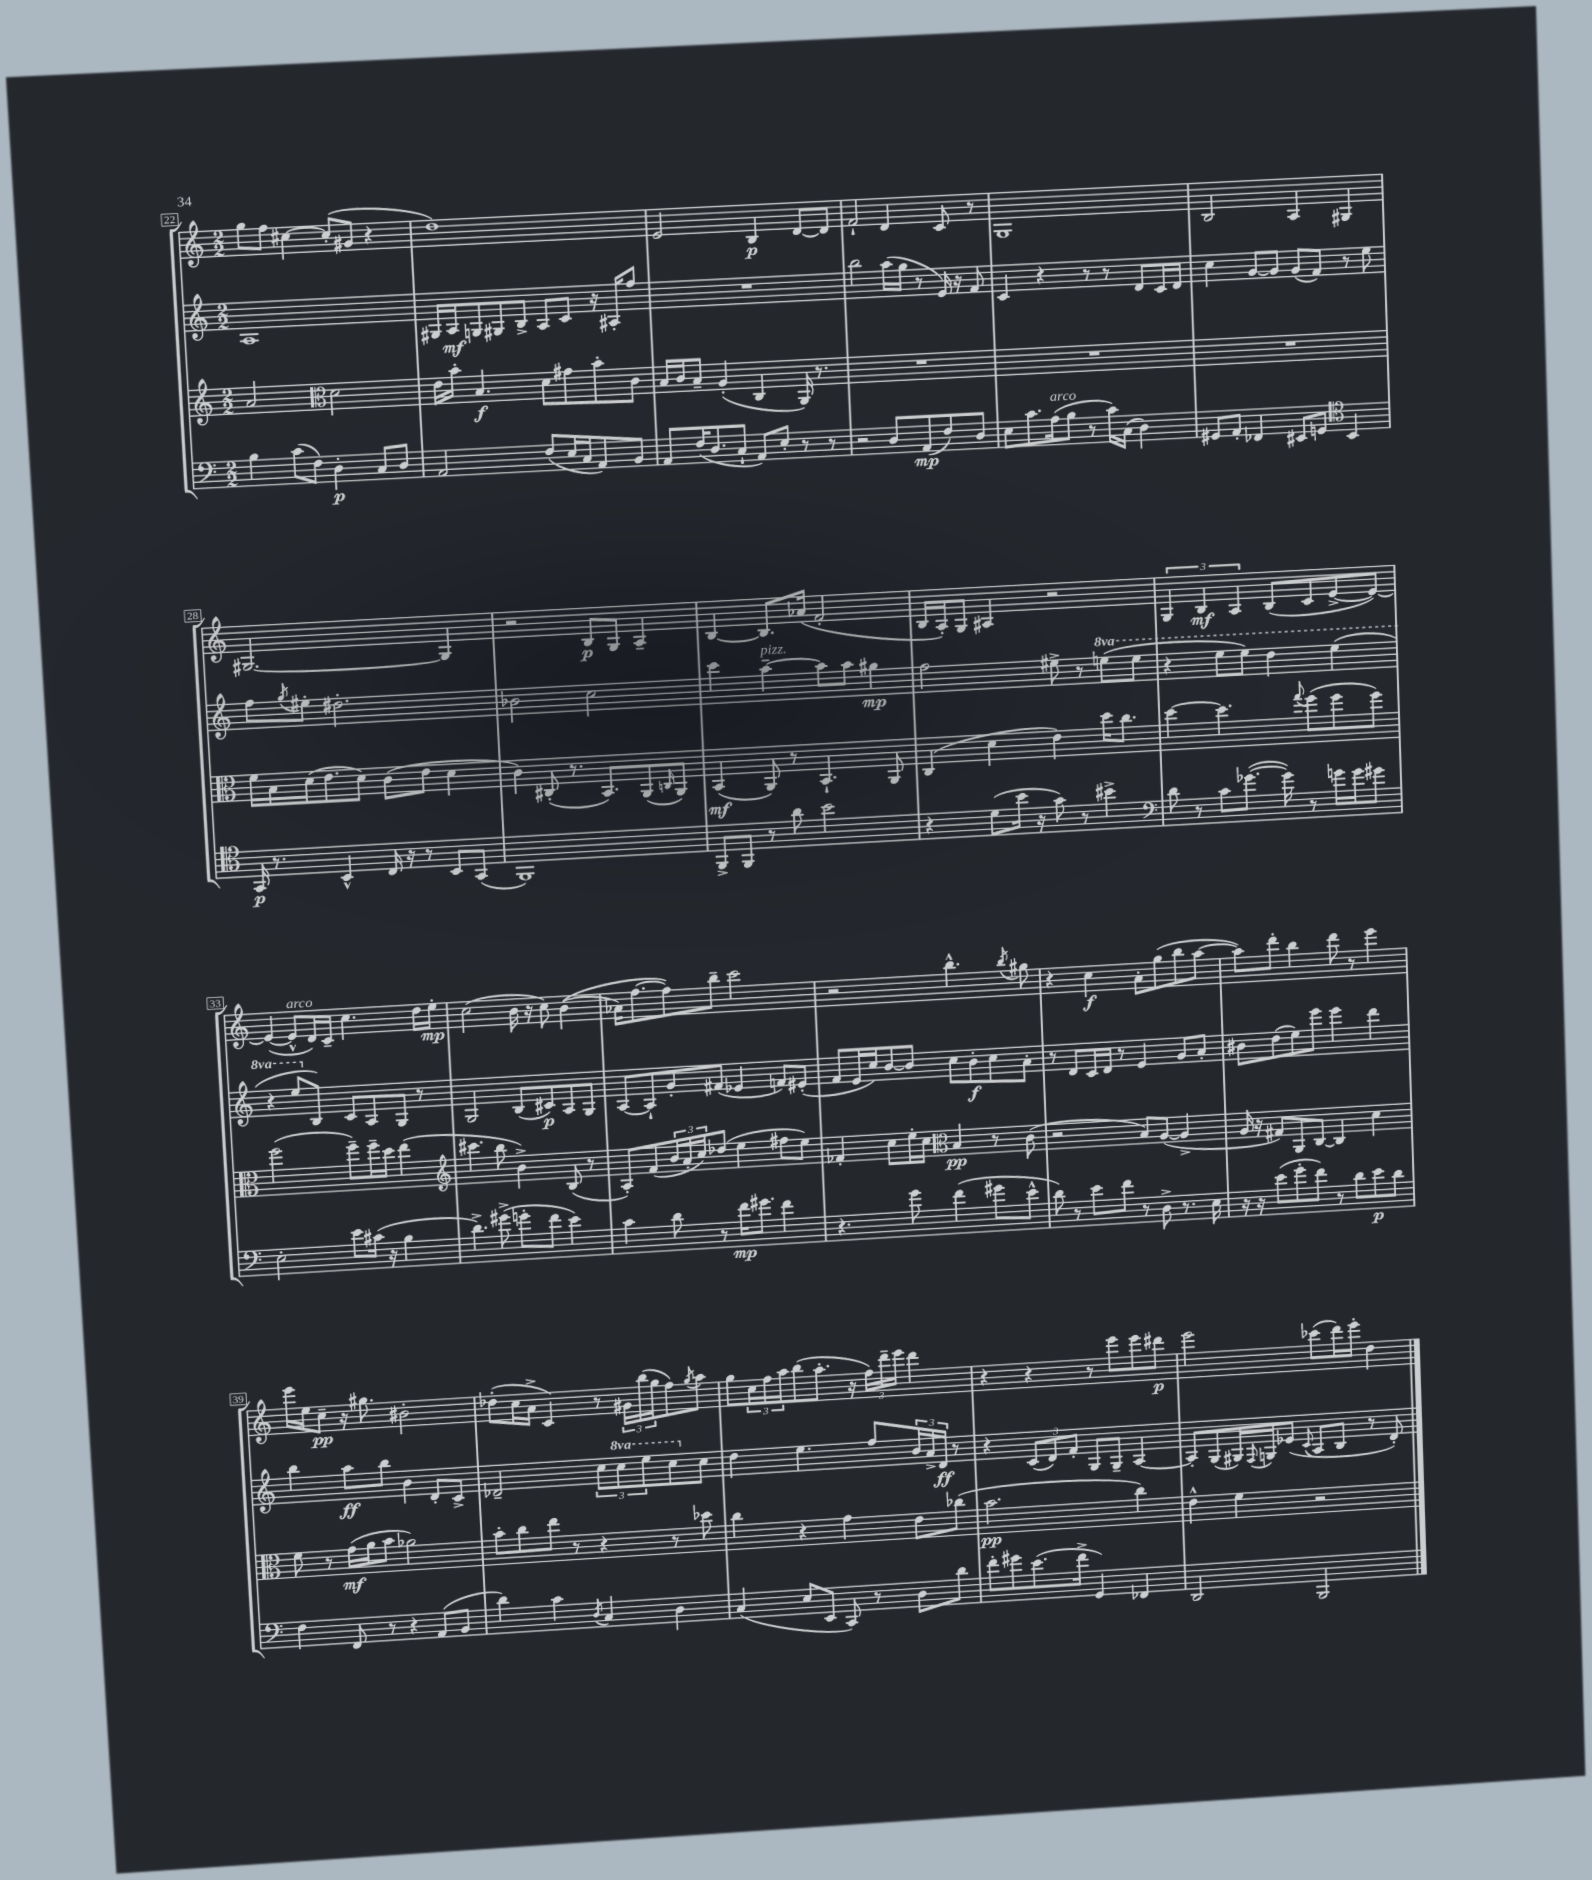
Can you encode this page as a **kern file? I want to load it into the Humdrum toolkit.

**kern	**dynam	**kern	**dynam	**kern	**dynam	**kern	**dynam
*part4	*part4	*part3	*part3	*part2	*part2	*part1	*part1
*staff4	*staff4	*staff3	*staff3	*staff2	*staff2	*staff1	*staff1
*clefF4	*	*clefG2	*	*clefG2	*	*clefG2	*
*k[]	*	*k[]	*	*k[]	*	*k[]	*
*M2/2	*	*M2/2	*	*M2/2	*	*M2/2	*
=22	=22	=22	=22	=22	=22	=22	=22
4B\	.	2a/	.	1A	.	8gg\L	.
.	.	.	.	.	.	8ff\J	.
(8c\L	.	.	.	.	.	[4cc#X\	.
8F\J)	.	.	.	.	.	.	.
*	*	*clefC3	*	*	*	*	*
4D'\	p	2d\	.	.	.	(8cc#'/L]	.
.	.	.	.	.	.	8g#X/J	.
8C/L	.	.	.	.	.	4r	.
8D/J	.	.	.	.	.	.	.
=23	=23	=23	=23	=23	=23	=23	=23
2AA/	.	16e\LL	.	16G#X/LL	.	1dd)	.
.	.	16b'\JJ	.	16A/J	mf	.	.
.	.	4.B/	f	8Gn/	.	.	.
.	.	.	.	8G#X/	.	.	.
.	.	.	.	8B^/J	.	.	.
(8F/L	.	8d\L	.	8A/L	.	.	.
16E/L	.	8g#X\	.	8c/J	.	.	.
16C/J	.	.	.	.	.	.	.
8AA/)	.	8b'\	.	16r	.	.	.
.	.	.	.	16A#X'/KL	.	.	.
8BB/J	.	8c\J	.	8ff/J	.	.	.
=24	=24	=24	=24	=24	=24	=24	=24
8AA/L	.	16B/LL	.	1r	.	2e/	.
.	.	16c/J	.	.	.	.	.
(16F/K	.	8B~/J	.	.	.	.	.
8.D/	.	.	.	.	.	.	.
.	.	(4A'/	.	.	.	.	.
8C`/J	.	.	.	.	.	.	.
8AA/L)	.	4C/	.	.	.	4B/	p
8E'/J	.	.	.	.	.	.	.
8r	.	16AA/)	.	.	.	[8d/L	.
.	.	8.r	.	.	.	.	.
8r	.	.	.	.	.	8d/J]	.
=25	=25	=25	=25	=25	=25	=25	=25
2r	.	1r	.	2bb\	.	2f`/	.
8D/L	.	.	.	(16aa\LL	.	4d/	.
.	.	.	.	16gg\JJ	.	.	.
(8AA/	mp	.	.	8r	.	.	.
8F/)	.	.	.	16e/)	.	8c/	.
.	.	.	.	16r	.	.	.
8D/J	.	.	.	8f/	.	8r	.
=26	=26	=26	=26	=26	=26	=26	=26
8E\L	.	1r	.	4c/	.	1G	.
8.c\	.	.	.	.	.	.	.
.	.	.	.	4r	.	.	.
!LO:TX:a:i:t=arco	!	!	!	!	!	!	!
(16A\k	.	.	.	.	.	.	.
8B\J	.	.	.	.	.	.	.
8r	.	.	.	8r	.	.	.
16c\LL)	.	.	.	8r	.	.	.
(16C\JJ	.	.	.	.	.	.	.
4D\)	.	.	.	8d/L	.	.	.
.	.	.	.	16c/L	.	.	.
.	.	.	.	16d/JJ	.	.	.
=27	=27	=27	=27	=27	=27	=27	=27
8GG#X/L	.	1r	.	4cc\	.	2B/	.
8AA'/J	.	.	.	.	.	.	.
4FF-X/	.	.	.	[8g/L	.	.	.
.	.	.	.	8g/J]	.	.	.
8EE#X/L	.	.	.	(8g/L	.	4A/	.
8GGn/J	.	.	.	8f/J)	.	.	.
*clefC4	*	*	*	*	*	*	*
4BB/	.	.	.	8r	.	4G#X/	.
.	.	.	.	8ee\	.	.	.
!!LO:LB:g=z
=28	=28	=28	=28	=28	=28	=28	=28
16GG/	p	16f\LL	.	8ff\L	.	[2.G#X/	.
8.r	.	16B\	.	.	.	.	.
.	.	.	.	8qgg/	.	.	.
.	.	(16d\J	.	8ee#X'\J	.	.	.
.	.	8.e\	.	.	.	.	.
4BB^^/	.	.	.	2.dd#X'\	.	.	.
.	.	8d\J)	.	.	.	.	.
16C/	.	(8c\L	.	.	.	.	.
16r	.	.	.	.	.	.	.
8r	.	8e\J	.	.	.	.	.
8BB/L	.	4d\	.	.	.	4G#/]	.
(8GG/J	.	.	.	.	.	.	.
=29	=29	=29	=29	=29	=29	=29	=29
1FF)	.	4c\)	.	2b-X\	.	2r	.
.	.	(8C#X'/	.	.	.	.	.
.	.	8.r	.	.	.	.	.
.	.	.	.	2cc\	.	8B/L	p
.	.	8.BB/L)	.	.	.	.	.
.	.	.	.	.	.	8G/J	.
.	.	(8AA/	.	.	.	4A~/	.
.	.	16qqCn/	.	.	.	.	.
.	.	8AA/J)	.	.	.	.	.
=30	=30	=30	=30	=30	=30	=30	=30
8FF^/L	.	(4BB/	mf	4ccc\	.	[4B/	.
8FF/J	.	.	.	.	.	.	.
!	!	!	!	!LO:TX:a:i:t=pizz.	!	!	!
8r	.	8AA/)	.	[4aa~\	.	8.B/L]	.
8a\	.	8r	.	.	.	.	.
.	.	.	.	.	.	(16a-X/Jk	.
2b\	.	4.BB`/	.	8aa\L]	.	2f'/	.
.	.	.	.	8aa\J	.	.	.
.	.	.	.	4gg#X\	mp	.	.
.	.	8AA/	.	.	.	.	.
=31	=31	=31	=31	=31	=31	=31	=31
4r	.	(4C/	.	2ff\	.	16B/LL	.
.	.	.	.	.	.	16A'/J)	.
.	.	.	.	.	.	8G/J	.
(8d\L	.	4d\	.	.	.	4A#X/	.
16b\Jk	.	.	.	.	.	.	.
16r	.	.	.	.	.	.	.
8g\)	.	4e\)	.	8ee#X^\	.	2r	.
8r	.	.	.	8r	.	.	.
*	*	*	*	*8va	*	*	*
4b#X^\	.	16dd\KL	.	(8eeen\L	.	.	.
.	.	8.cc\J	.	.	.	.	.
.	.	.	.	8eee\J	.	.	.
=32	=32	=32	=32	=32	=32	=32	=32
*clefF4	*	*	*	*	*	*	*
8d\	.	[4dd\	.	4r	.	6G/	.
8r	.	.	.	.	.	.	.
.	.	.	.	.	.	6B/	mf
8c\L	.	4.dd\]	.	8eee\L	.	.	.
.	.	.	.	.	.	6A/	.
([8.g-X\J	.	.	.	8eee\J)	.	.	.
.	.	.	.	4ddd\	.	(8B/L	.
16g-\])	.	.	.	.	.	.	.
.	.	8qqgg/	.	.	.	.	.
8r	.	(8ff\L	.	.	.	8c/	.
16gn\LL	.	8ff\	.	(4eee\	.	[8e^/	.
16g\J	.	.	.	.	.	.	.
8g#X\J	.	8ff\J)	.	.	.	8e/J_)	.
!!LO:LB:g=z
=33	=33	=33	=33	=33	=33	=33	=33
2E'\	.	(2ff\	.	4r	.	(4e/_	.
!	!	!	!	!	!	!LO:TX:a:i:t=arco	!
.	.	.	.	8eee/L	.	8e^^/L]	.
*	*	*	*	*X8va	*	*	*
.	.	.	.	8B/J)	.	16d/L)	.
.	.	.	.	.	.	16c~/JJ	.
8e\L	.	8ff~\L)	.	8c/L	.	4.cc\	.
(16c#X\Jk	.	16ff~\L	.	8A/	.	.	.
16r	.	16dd\JJ	.	.	.	.	.
4B\	.	(4ee\	.	8G/J	.	.	.
.	.	.	.	8r	.	16dd\LL	.
.	.	.	.	.	.	16ee'\JJ	mp
=34	=34	=34	=34	=34	=34	=34	=34
*	*	*clefG2	*	*	*	*	*
4.d^\)	.	4.ccc#X\	.	2G/	.	(2cc\	.
(8g#X^\	.	8bb\	.	.	.	.	.
8gn'\L	.	4b^\)	.	(8B/L	.	16b\	.
.	.	.	.	.	.	16r	.
8f\J	.	.	.	8c#X/)	p	8cc\)	.
4e\)	.	(8B/	.	8A/	.	((4b\	.
.	.	8r	.	8G/J	.	.	.
=35	=35	=35	=35	=35	=35	=35	=35
4c\	.	8A'/L)	.	[8A/L	.	16a-X\KL)	.
.	.	.	.	.	.	[8.ff\	.
.	.	(8f/	.	8A`/]	.	.	.
8d\	.	24b/L	.	8g'/	.	8ff\])	.
.	.	24a'/	.	.	.	.	.
.	.	24cc/J)	.	.	.	.	.
8r	.	(8dd-X/J	.	(8f#X/J	.	8bb~\J	.
16f\KL	mp	4ee\	.	4e-X/	.	2ccc\	.
8.g#X\J	.	.	.	.	.	.	.
4f\	.	8ff#X\L	.	8fn/L)	.	.	.
.	.	8ee\J)	.	(8e#X'/J	.	.	.
=36	=36	=36	=36	=36	=36	=36	=36
4.r	.	4f-X'/	.	8f/L	.	2r	.
.	.	.	.	16e/L	.	.	.
.	.	.	.	16cc/J)	.	.	.
.	.	8cc\L	.	[8b/	.	.	.
8g\	.	16ee'\L	.	8b/J]	.	.	.
.	.	16cc\JJ	.	.	.	.	.
*	*	*clefC3	*	*	*	*	*
(4f\	.	4B/	pp	8cc\L	.	4.bb^^\	.
.	.	.	.	8b'\	f	.	.
8g#X\L	.	8r	.	8cc\	.	.	.
.	.	.	.	.	.	8qbb/	.
8e^^\J	.	(8c\	.	8a'\J	.	8gg#X\	.
=37	=37	=37	=37	=37	=37	=37	=37
8d\)	.	2r	.	8r	.	4r	.
8r	.	.	.	8d/L	.	.	.
8e\L	.	.	.	16c/L	.	4cc\	f
.	.	.	.	16d/JJ	.	.	.
8f\J	.	.	.	8r	.	.	.
8r	.	8B/L)	.	4e/	.	8a'\L	.
8D^\	.	([8A/J	.	.	.	(8gg\	.
8.r	.	4A^/]	.	8g/L	.	8bb\	.
.	.	.	.	8a'/J	.	[8aa\J	.
16E\	.	.	.	.	.	.	.
=38	=38	=38	=38	=38	=38	=38	=38
16r	.	16A/	.	8b#X\L	.	8aa\L])	.
16r	.	16r	.	.	.	.	.
(8e\L	.	8G#X/L)	.	(8dd\	.	8ddd'\J	.
8g'\	.	8AA/	.	8ee\)	.	4bb\	.
8f\J)	.	[8C/J	.	8eee\J	.	.	.
8r	.	4C/]	.	4eee\	.	8ddd\	.
8d\L	.	.	.	.	.	8r	.
8e\	p	4d\	.	4ddd\	.	4eee\	.
8d\J	.	.	.	.	.	.	.
!!LO:LB:g=z
=39	=39	=39	=39	=39	=39	=39	=39
4F\	.	8f\	.	4bb\	.	16eee\LL	.
.	.	.	.	.	.	16ee\J	.
.	.	8r	.	.	.	8cc~\J	pp
8FF/	.	(16g\LL	mf	8aa\L	ff	16r	.
.	.	16a\J	.	.	.	8.gg#X\	.
8r	.	8b\J	.	8bb\J	.	.	.
4r	.	2a-X\)	.	4b\	.	2b#X'\	.
(8AA/L	.	.	.	8d'/L	.	.	.
8BB/J	.	.	.	8c^/J	.	.	.
=40	=40	=40	=40	=40	=40	=40	=40
4d\)	.	8b'\L	.	2d-X~/	.	(8dd-X'\L	.
.	.	8cc\	.	.	.	16cc\L	.
.	.	.	.	.	.	16a^\JJ	.
4c\	.	8ee\J	.	.	.	4c/)	.
.	.	8r	.	.	.	.	.
8qD/	.	.	.	.	.	.	.
4C/	.	4r	.	12cc\L	.	8r	.
*	*	*	*	*8va	*	*	*
.	.	.	.	12ccc\	.	.	.
.	.	.	.	.	.	24g#X\LL	.
.	.	.	.	12eee\	.	(24bb\	.
.	.	.	.	.	.	24gg\J	.
4D\	.	8r	.	8ccc\	.	8ff\)	.
.	.	.	.	.	.	8qgg/	.
*	*	*	*	*X8va	*	*	*
.	.	8dd-X\	.	8cc\J	.	8aa\J	.
=41	=41	=41	=41	=41	=41	=41	=41
(4C/	.	4cc\	.	4dd\	.	8gg\L	.
.	.	.	.	.	.	24cc\L	.
.	.	.	.	.	.	24ff\	.
.	.	.	.	.	.	24aa\J	.
8E/L	.	4r	.	4.ee\	.	(8bb\	.
8EE/J	.	.	.	.	.	8.aa'\J	.
8CC/)	.	4g\	.	.	.	.	.
.	.	.	.	.	.	16r	.
8r	.	.	.	8ff/L	.	24ff\LL)	.
.	.	.	.	.	.	24ddd~\	.
.	.	.	.	.	.	24eee\JJ	.
8D\L	.	8e\L	.	24b/L	.	4ddd\	.
.	.	.	.	24a^/	.	.	.
.	.	.	.	24d/JJ	ff	.	.
8d\J	.	(8cc-X\J	.	8r	.	.	.
=42	=42	=42	=42	=42	=42	=42	=42
8f'\L	.	2.b\	pp	4r	.	4r	.
8g#X\	.	.	.	.	.	.	.
(8.e\	.	.	.	(12c/L	.	4r	.
.	.	.	.	12d/)	.	.	.
.	.	.	.	12f'/J	.	.	.
16f^\Jk	.	.	.	.	.	.	.
4GG/)	.	.	.	8G/L	.	8r	.
.	.	.	.	8G~/J	.	8eee\L	.
4FF-X/	.	4cc\)	.	[4A/	.	8eee\	.
.	.	.	.	.	.	8ddd#X\J	p
=43	=43	=43	=43	=43	=43	=43	=43
2DD/	.	4e^^\	.	8A'/L]	.	2eee\	.
.	.	.	.	(8G/	.	.	.
.	.	4f\	.	16G#X/L)	.	.	.
.	.	.	.	8qqF/	.	.	.
.	.	.	.	16Gn/J	.	.	.
.	.	.	.	(8e-X/J	.	.	.
.	.	.	.	8qqc/	.	.	.
2BBB/	.	2r	.	8A/L	.	(8ccc-X\L	.
.	.	.	.	8B/J	.	16ddd\L)	.
.	.	.	.	.	.	16eee'\JJ	.
.	.	.	.	8r	.	4dd\	.
.	.	.	.	8d'/)	.	.	.
==	==	==	==	==	==	==	==
*-	*-	*-	*-	*-	*-	*-	*-
